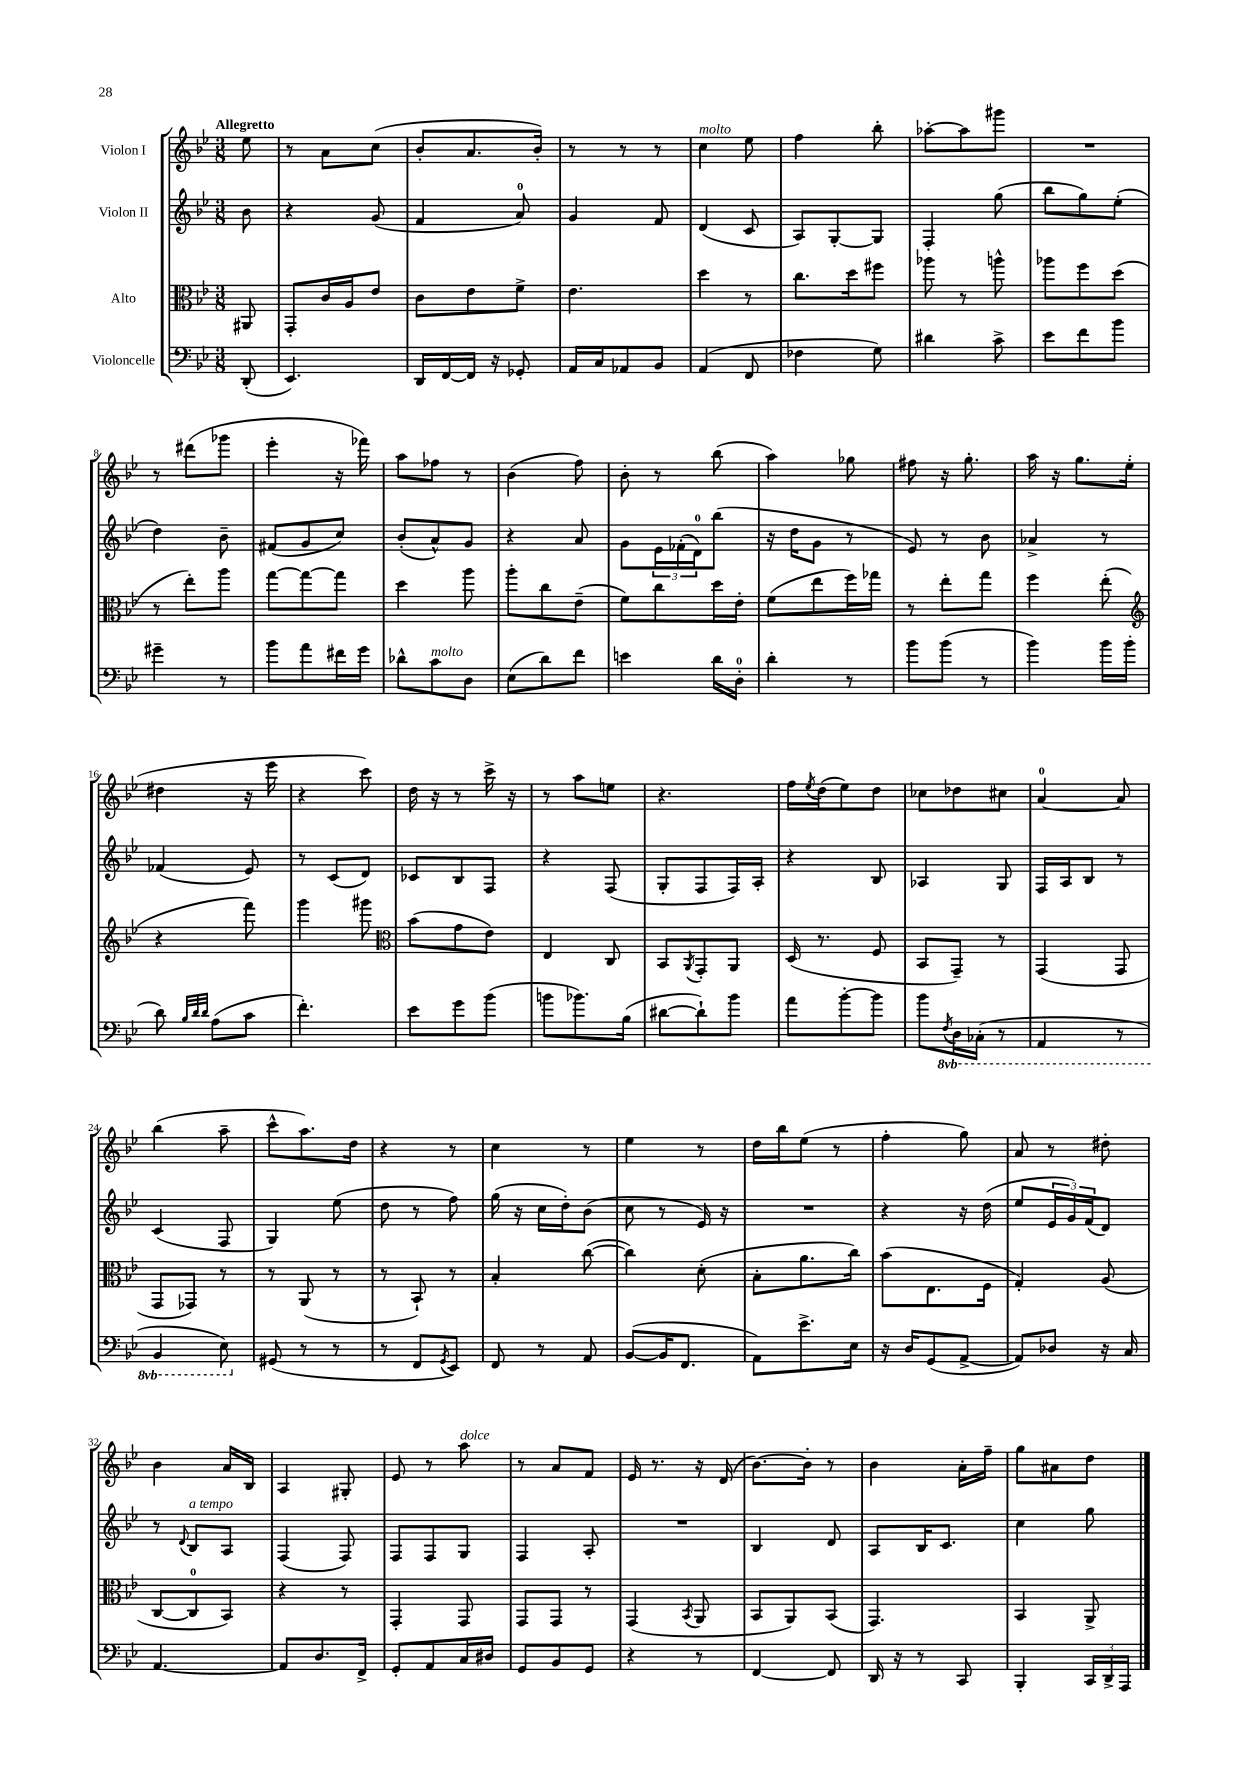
<<
\new StaffGroup <<
\new Staff = "s0" \with { instrumentName = "Violon I" } {
    \clef treble \key bes \major \numericTimeSignature \time 3/8 \partial 8 \tempo "Allegretto"
    ees''8 |
    r8 a'8 c''8( |
    bes'8-. a'8. bes'16-.) |
    r8 r8 r8 |
    c''4^\markup { \italic "molto" } ees''8 |
    f''4 bes''8-. |
    aes''8~-. aes''8 gis'''8 |
    R4. |
    r8 dis'''8( ges'''8 |
    ees'''4-. r16 fes'''16) |
    a''8 fes''8 r8 |
    bes'4( f''8) |
    bes'8-. r8 bes''8( |
    a''4) ges''8 |
    fis''8 r16 g''8.-. |
    a''16 r16 g''8. ees''16-.( |
    dis''4 r16 ees'''16 |
    r4 c'''8) |
    d''16 r16 r8 c'''16-> r16 |
    r8 a''8 e''8 |
    r4. |
    f''16 \acciaccatura { ees''8 } d''16( ees''8) d''8 |
    ces''8 des''8 cis''8 |
    a'4-0~ a'8 |
    bes''4( a''8-- |
    c'''8-^ a''8.) d''16 |
    r4 r8 |
    c''4 r8 |
    ees''4 r8 |
    d''16 bes''16 ees''8( r8 |
    f''4-. g''8) |
    a'8 r8 dis''8-. |
    bes'4 a'16 bes16 |
    a4 gis8-. |
    ees'8 r8 a''8^\markup { \italic "dolce" } |
    r8 a'8 f'8 |
    ees'16 r8. r16 d'16( |
    bes'8.~) bes'16-. r8 |
    bes'4 a'16-. f''16-- |
    g''8 ais'8 d''8 \bar "|." |
}
\new Staff = "s1" \with { instrumentName = "Violon II" } {
    \clef treble \key bes \major \numericTimeSignature \time 3/8 \partial 8
    bes'8 |
    r4 g'8( |
    f'4 a'8-0) |
    g'4 f'8 |
    d'4( c'8 |
    a8) g8~-. g8 |
    f4-. g''8( |
    bes''8 g''8) ees''8-.( |
    d''4) bes'8-- |
    fis'8( g'8 c''8) |
    bes'8-.( a'8-^) g'8 |
    r4 a'8 |
    g'8 \tuplet 3/2 { ees'16 fes'16-.( d'16-0) } bes''8( |
    r16 d''16 g'8 r8 |
    ees'8) r8 bes'8 |
    aes'4-> r8 |
    fes'4( ees'8) |
    r8 c'8( d'8) |
    ces'8 bes8 f8 |
    r4 f8( |
    g8-. f8 f16) a16-. |
    r4 bes8 |
    aes4 g8 |
    f16 a16 bes8 r8 |
    c'4( f8 |
    g4) ees''8( |
    d''8 r8 f''8) |
    g''16( r16 c''16 d''16-.) bes'8( |
    c''8 r8 ees'16) r16 |
    R4. |
    r4 r16 d''16( |
    ees''8 \tuplet 3/2 { ees'16 g'16) f'16( } d'8) |
    r8 \appoggiatura { d'8 } bes8^\markup { \italic "a tempo" } a8 |
    f4( f8) |
    f8 f8 g8 |
    f4 a8-. |
    R4. |
    bes4 d'8 |
    a8 bes16 c'8. |
    c''4 g''8 \bar "|." |
}
\new Staff = "s2" \with { instrumentName = "Alto" } {
    \clef alto \key bes \major \numericTimeSignature \time 3/8 \partial 8
    ais,8 |
    g,8-. c'16 a16 ees'8 |
    c'8 ees'8 f'8-> |
    ees'4. |
    d''4 r8 |
    c''8. d''16 fis''8 |
    aes''8 r8 a''8-^ |
    aes''8 f''8 d''8( |
    r8 ees''8-.) a''8 |
    g''8~ g''8~ g''8 |
    d''4 a''8 |
    a''8-. c''8 ees'8--( |
    f'8) c''8 d''16 ees'16-. |
    f'8( ees''8 f''16) ges''16 |
    r8 ees''8-. g''8 |
    f''4 ees''8-.( |
    \clef treble r4 f'''8) |
    g'''4 gis'''8 |
    \clef alto bes'8( g'8 ees'8) |
    ees4 c8 |
    bes,8 \acciaccatura { a,8 } g,8-. a,8 |
    d16( r8. f8 |
    bes,8 g,8--) r8 |
    g,4( g,8 |
    g,8 ges,8) r8 |
    r8 a,8( r8 |
    r8 bes,8-!) r8 |
    bes4-. c''8~( |
    c''4) d'8-.( |
    bes8-. a'8. c''16) |
    bes'8( ees8. f16 |
    g4-.) a8( |
    c8~ c8-0 bes,8) |
    r4 r8 |
    g,4-. g,8 |
    g,8 g,8 r8 |
    g,4( \acciaccatura { bes,8 } a,8 |
    bes,8 a,8) bes,8( |
    g,4.) |
    bes,4 a,8-> \bar "|." |
}
\new Staff = "s3" \with { instrumentName = "Violoncelle" } {
    \clef bass \key bes \major \numericTimeSignature \time 3/8 \set Staff.ottavationMarkups = #ottavation-simple-ordinals \partial 8
    d,8-.( |
    ees,4.) |
    d,16 f,16~ f,16 r16 ges,8-. |
    a,16 c16 aes,8 bes,8 |
    a,4( f,8 |
    fes4 g8) |
    dis'4 c'8-> |
    ees'8 f'8 bes'8 |
    gis'4-- r8 |
    bes'8 a'8 fis'16 g'16 |
    des'8-^ c'8^\markup { \italic "molto" } d8 |
    ees8( d'8) f'8 |
    e'4 d'16 d16-0-. |
    d'4-. r8 |
    bes'8 bes'8( r8 |
    bes'4) bes'16 bes'16( |
    d'8) \grace { bes32 d'32 d'32 } a8( c'8 |
    f'4.-.) |
    ees'8 g'8 bes'8( |
    b'8 bes'8.) bes16( |
    dis'8~ dis'8-!) bes'8 |
    a'8 bes'8~-. bes'8 |
    bes'8 \ottava #-1 \acciaccatura { f,8 } d,16 ces,16-.( r8 |
    a,,4 r8 |
    bes,,4 ees,8) \ottava #0 |
    gis,8( r8 r8 |
    r8 f,8 \acciaccatura { g,8 } ees,8) |
    f,8 r8 a,8 |
    bes,8~( bes,16 f,8. |
    a,8) ees'8.-> ees16 |
    r16 d16 g,8( a,8~-> |
    a,8) des8 r16 c16 |
    a,4.~ |
    a,8 d8. f,16-> |
    g,8-. a,8 c16 dis16 |
    g,8 bes,8 g,8 |
    r4 r8 |
    f,4~ f,8 |
    d,16 r16 r8 c,8 |
    bes,,4-. \tuplet 3/2 { c,16 d,16-> a,,16 } \bar "|." |
}
>>
>>
